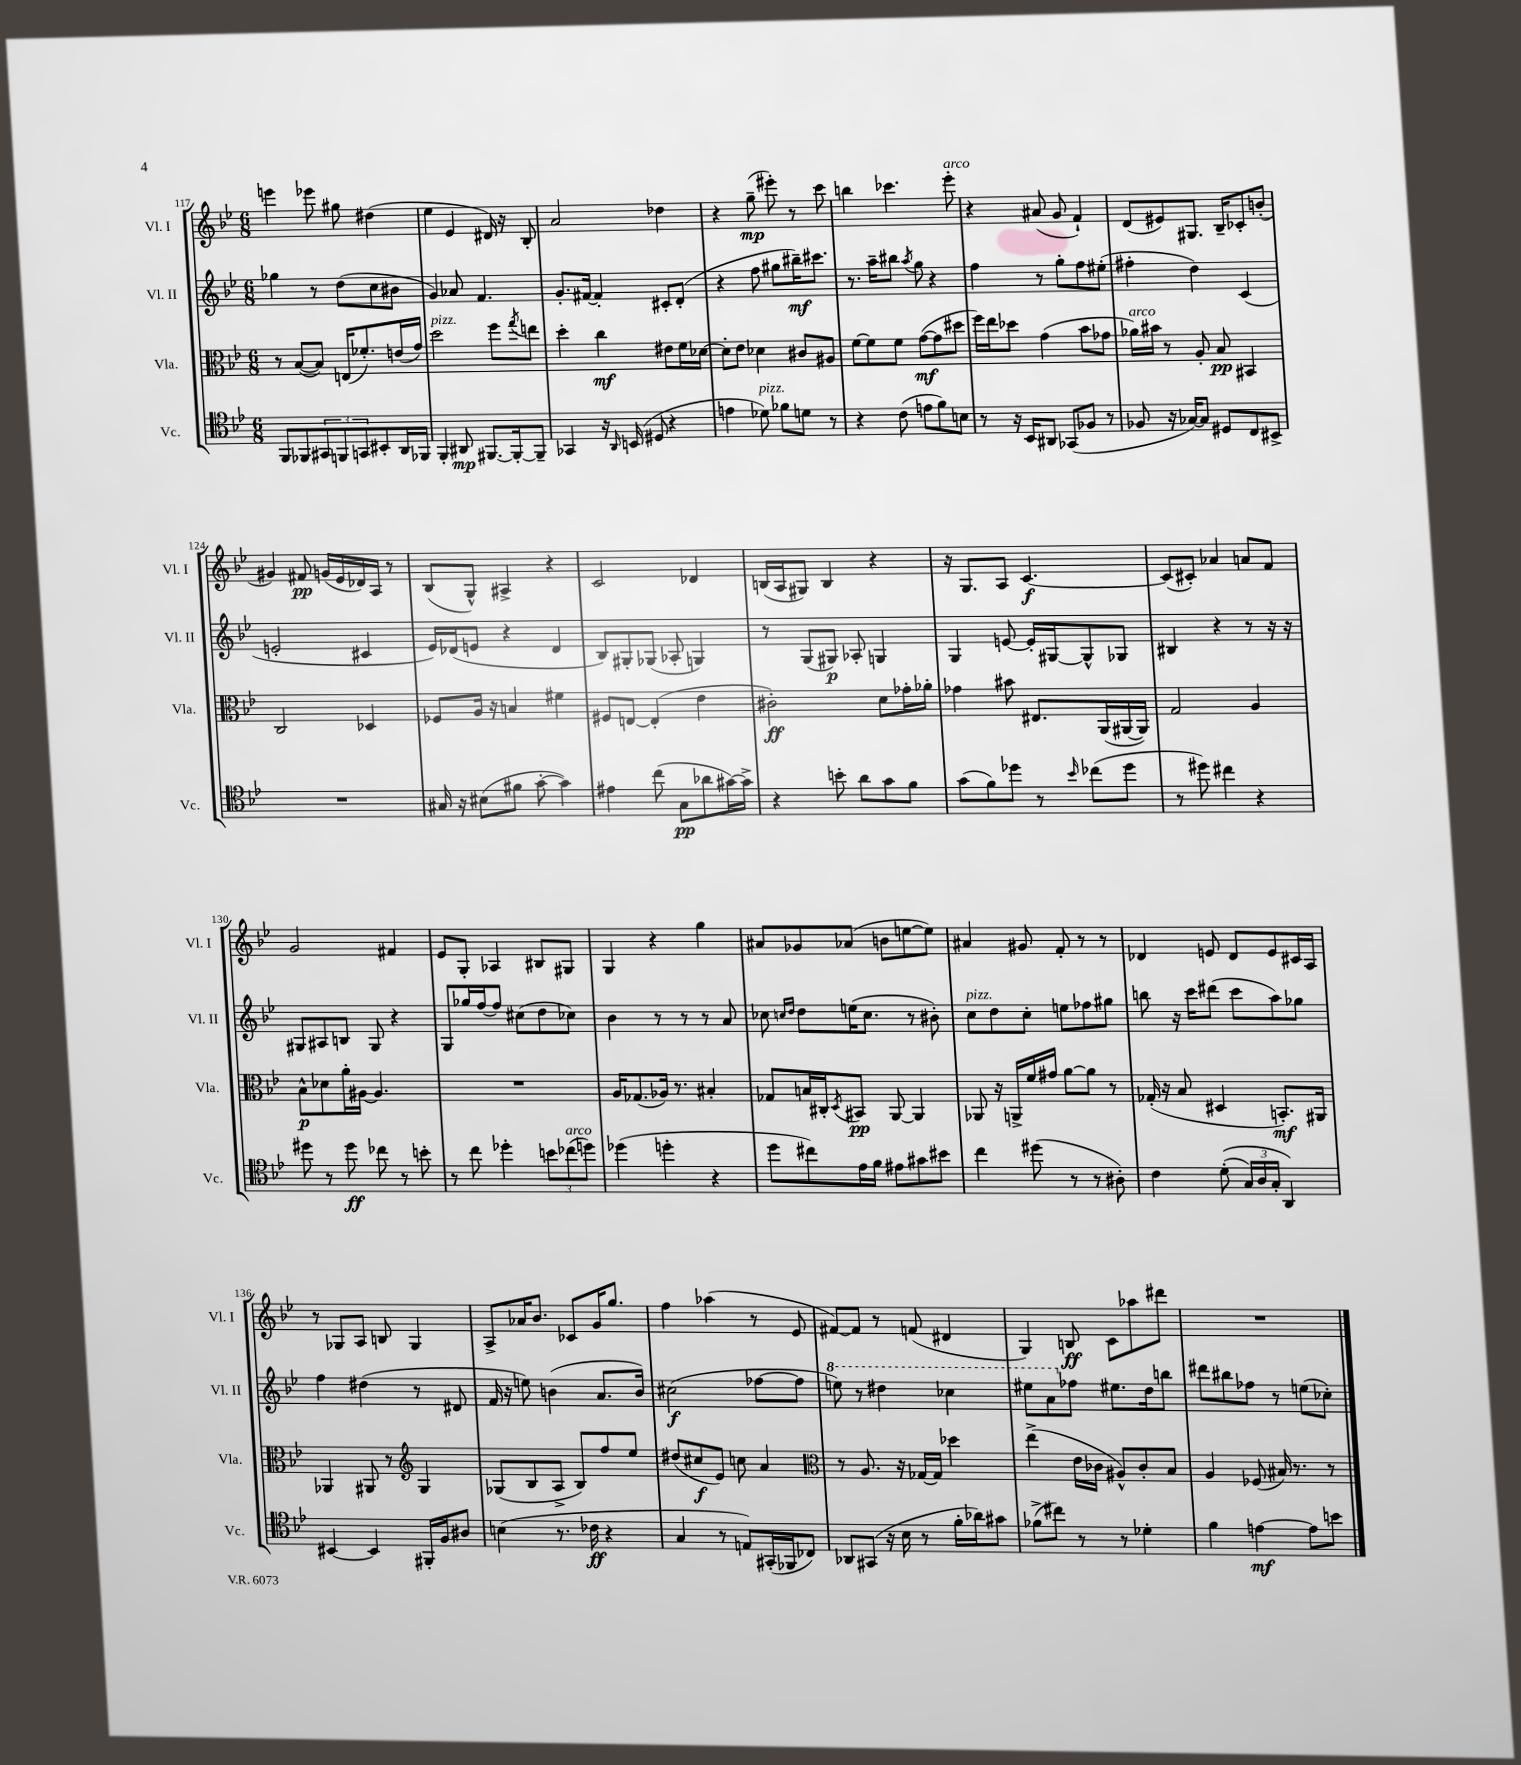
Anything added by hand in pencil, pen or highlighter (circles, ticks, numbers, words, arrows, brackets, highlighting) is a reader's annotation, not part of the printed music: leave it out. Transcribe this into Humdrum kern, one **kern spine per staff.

**kern	**dynam	**kern	**dynam	**kern	**dynam	**kern	**dynam
*part4	*part4	*part3	*part3	*part2	*part2	*part1	*part1
*staff4	*staff4	*staff3	*staff3	*staff2	*staff2	*staff1	*staff1
*I"Vc.	*	*I"Vla.	*	*I"Vl. II	*	*I"Vl. I	*
*I'Vc.	*	*I'Vla.	*	*I'Vl. II	*	*I'Vl. I	*
*clefC4	*	*clefC3	*	*clefG2	*	*clefG2	*
*k[b-e-]	*	*k[b-e-]	*	*k[b-e-]	*	*k[b-e-]	*
*M6/8	*	*M6/8	*	*M6/8	*	*M6/8	*
=117	=117	=117	=117	=117	=117	=117	=117
8FF/L	.	8r	.	4gg-X\	.	4eeen\	.
8FF-X/	.	([8B-/L	.	.	.	.	.
12GG#X/	.	8B-/J])	.	8r	.	8eee-X\	.
12FFn/	.	.	.	.	.	.	.
.	.	(16En/KL	.	(8dd\L	.	8gg#X\	.
12GGn/	.	.	.	.	.	.	.
.	.	8.f-X'/)	.	.	.	.	.
8BB#X'/	.	.	.	8cc\	.	(4dd#X\	.
16AA/L	.	(16en/L	.	8b#X\J	.	.	.
16FF-X/JJ	.	16g/JJ)	.	.	.	.	.
=118	=118	=118	=118	=118	=118	=118	=118
!	!	!LO:TX:a:i:t=pizz.	!	!	!	!	!
4FF'/	.	2dd\	.	4g/)	.	4ee-\	.
8AA#X/	mp	.	.	8a-X/	.	4e-/	.
[8.FF#X/L	.	.	.	4.f/	.	.	.
.	.	8ff\L	.	.	.	16d#X/)	.
16FF#'/k_	.	.	.	.	.	16r	.
.	.	8qgg/	.	.	.	.	.
8FF#~/J]	.	8een\J	.	.	.	8B-'/	.
=119	=119	=119	=119	=119	=119	=119	=119
4GG-X/	.	4dd'\	.	8.g'/L	.	2a/	.
.	.	.	.	[16f#X/Jk	.	.	.
16r	.	4cc\	mf	4f#'/]	.	.	.
16qqAA/	.	.	.	.	.	.	.
(16BBn/	.	.	.	.	.	.	.
8D#X/	.	.	.	.	.	.	.
4r	.	8e#X\L	.	8c#X'/L	.	4dd-X\	.
.	.	16f\L	.	(8d'/J	.	.	.
.	.	[16d-X\JJ	.	.	.	.	.
=120	=120	=120	=120	=120	=120	=120	=120
4en\	.	8d-'\L]	.	4r	.	4r	.
.	.	8e-\J	.	.	.	.	.
!LO:TX:a:i:t=pizz.	!	!	!	!	!	!	!
8d-X\)	.	4d-X\	.	8ff\	.	(8gg~\	mp
8f-X\L	.	.	.	8gg#X\L	.	8eee#X'\)	.
8dn\J	.	8c#X/L	.	16bb#X~\K)	mf	8r	.
.	.	.	.	8.ccc#X\J	.	.	.
8r	.	8A#X/J	.	.	.	8ccc\	.
=121	=121	=121	=121	=121	=121	=121	=121
4r	.	[8f\L	.	8.r	.	4bbn\	.
.	.	8f\]	.	.	.	.	.
.	.	.	.	16aa~\KL	.	.	.
(8c\	.	8f\J	.	8bb#X\J	.	4.ccc-X\	.
.	.	.	.	8qaa/	.	.	.
8en\L	.	([8g\L	mf	8gg\	.	.	.
8f\)	.	8g\]	.	4r	.	.	.
!	!	!	!	!	!	!LO:TX:a:i:t=arco	!
8Bn\J	.	8dd#X\J	.	.	.	8eee-'\	.
=122	=122	=122	=122	=122	=122	=122	=122
8r	.	16ff\LL)	.	4ff\	.	4r	.
.	.	16ee-\J	.	.	.	.	.
16r	.	8dd-X\J	.	.	.	.	.
16BB-/KL	.	.	.	.	.	.	.
8AA#X/J	.	(4g\	.	8r	.	(8a#X/	.
(8GG-X/L	.	.	.	8gg'\L	.	8g/	.
8F-X/J	.	8b-\L	.	8ff\	.	4f`/)	.
8r	.	8g-X\J	.	(8ee#X'\J	.	.	.
=123	=123	=123	=123	=123	=123	=123	=123
!	!	!LO:TX:a:i:t=arco	!	!	!	!	!
8F-X/	.	16a-X\LL)	.	4ff#X'\	.	(8d/L	.
.	.	16b#X\JJ	.	.	.	.	.
16r	.	8r	.	.	.	8e#X/)	.
[16G-X/KL)	.	.	.	.	.	.	.
8G-/J]	.	8A'/	.	4dd\)	.	8.G#X/J	.
8D#X/L	.	8B-/	pp	.	.	.	.
.	.	.	.	.	.	16B-~/KL	.
8C/	.	4BB#X/	.	(4c/	.	8c-X'/	.
8BB#X^/J	.	.	.	.	.	(8bn'/J	.
!!LO:LB:g=z
=124	=124	=124	=124	=124	=124	=124	=124
2.r	.	2C/	.	2en'/	.	4g#X/)	.
.	.	.	.	.	.	8f#X/	pp
.	.	.	.	.	.	(16gn/LL	.
.	.	.	.	.	.	16e-/	.
.	.	4D-X/	.	4c#X/	.	16d-X/)	.
.	.	.	.	.	.	16A/JJ	.
.	.	.	.	.	.	8r	.
=125	=125	=125	=125	=125	=125	=125	=125
16G#X/	.	8F-X/L	.	16e-/LL)	.	(8B-/L	.
16r	.	.	.	(16d-X/J	.	.	.
(8B#X\L	.	16A/Jk	.	8en/J	.	8G^^/J)	.
.	.	16r	.	.	.	.	.
8f#X\J	.	4Bn/	.	4r	.	4A#X^/	.
[8g'\	.	.	.	.	.	.	.
4g\])	.	4f#X\	.	4d-/	.	4r	.
=126	=126	=126	=126	=126	=126	=126	=126
4e#X\	.	8F#X/L	.	8B-/L)	.	2c/	.
.	.	[8En/J	.	8G#X'/	.	.	.
(8cc\	.	(4E'/]	.	(8G-X/J	.	.	.
8G\L	pp	.	.	8A-X'/	.	.	.
8a-X\	.	4e-\	.	4Gn/)	.	4d-X/	.
[16g#X\L)	.	.	.	.	.	.	.
16g#^\JJ]	.	.	.	.	.	.	.
=127	=127	=127	=127	=127	=127	=127	=127
4r	.	2c#X'\)	ff	8r	.	(16Bn/LL	.
.	.	.	.	.	.	16A/J	.
.	.	.	.	(8G/L	.	8G#X/J)	.
8bn'\	.	.	.	8G#X/J)	p	4B/	.
8a\L	.	.	.	8A-X'/	.	.	.
8g\	.	8d\L	.	4Gn/	.	4r	.
8f\J	.	16g-X'\L	.	.	.	.	.
.	.	16a-X'\JJ	.	.	.	.	.
=128	=128	=128	=128	=128	=128	=128	=128
(8g\L	.	4g-X\	.	4G/	.	16r	.
.	.	.	.	.	.	8.G/L	.
8f\)	.	.	.	.	.	.	.
8dd-X\J	.	8b#X\	.	[8en/	.	8A/J	.
8r	.	8.E#X/L	.	16e'/LL]	.	[4.c/	f
.	.	.	.	[16G#X/J	.	.	.
16qqb-/	.	.	.	.	.	.	.
(8cc-X\L	.	.	.	8G#^^/]	.	.	.
.	.	(16AA/L	.	.	.	.	.
8dd-\J	.	[16AA#X/	.	8G-X/J	.	.	.
.	.	16AA#/JJ])	.	.	.	.	.
=129	=129	=129	=129	=129	=129	=129	=129
8r	.	2G/	.	4B#X/	.	(8c/L]	.
8dd#X\)	.	.	.	.	.	8c#X'/J)	.
4cc#X\	.	.	.	4r	.	4a-X/	.
4r	.	4A/	.	8r	.	8an/L	.
.	.	.	.	16r	.	8f/J	.
.	.	.	.	16r	.	.	.
!!LO:LB:g=z
=130	=130	=130	=130	=130	=130	=130	=130
8dd#X\	.	8B-^^\L	p	8G#X/L	.	2g/	.
8r	.	8d-X\	.	8A#X/	.	.	.
8dd#\	ff	16a'\L	.	8Bn/J	.	.	.
.	.	[16A#X\JJ	.	.	.	.	.
8cc-X\	.	4.A#/]	.	8G#/	.	.	.
8r	.	.	.	4r	.	4f#X/	.
8bn'\	.	.	.	.	.	.	.
=131	=131	=131	=131	=131	=131	=131	=131
8r	.	2.r	.	8G/L	.	8e-/L	.
8cc\	.	.	.	16gg-X/L	.	8G'/J	.
.	.	.	.	[16ff/J	.	.	.
4dd-X'\	.	.	.	8ff/J]	.	4A-X/	.
.	.	.	.	(8cc#X\L	.	.	.
12bn\L	.	.	.	8dd\	.	8B#X/L	.
!LO:TX:a:i:t=arco	!	!	!	!	!	!	!
(12cc-X\	.	.	.	.	.	.	.
.	.	.	.	8cc-X\J)	.	8G#X/J	.
12ddn\J)	.	.	.	.	.	.	.
=132	=132	=132	=132	=132	=132	=132	=132
(4dd-X\	.	16A/KL	.	4b-\	.	4G/	.
.	.	(8.G-X/	.	.	.	.	.
4ddn'\	.	16A-X/Jk)	.	8r	.	4r	.
.	.	8.r	.	.	.	.	.
.	.	.	.	8r	.	.	.
4r	.	4B#X'/	.	8r	.	4gg\	.
.	.	.	.	8a/	.	.	.
=133	=133	=133	=133	=133	=133	=133	=133
8dd\L	.	8G-X/L	.	8cc-X\	.	8a#X/L	.
.	.	.	.	16qqccn/LL	.	.	.
.	.	.	.	16qqdd/JJ	.	.	.
8cc#X\)	.	16Bn/L	.	8dd\L	.	8g-X/	.
.	.	16C#X'/J	.	.	.	.	.
.	.	8qD/	.	.	.	.	.
16e-\L	.	8BB#X/J	pp	(16een\K	.	(8a-X/J	.
16f\JJ	.	.	.	8.cc\J	.	.	.
8e#X\L	.	[8AA/	.	.	.	8bn\L	.
8g#X\	.	4AA/]	.	8r	.	[8een\	.
8b#X\J	.	.	.	8b#X'\)	.	8ee\J])	.
=134	=134	=134	=134	=134	=134	=134	=134
!	!	!	!	!LO:TX:a:i:t=pizz.	!	!	!
4cc\	.	8AA-X/	.	8cc\L	.	4a#X/	.
.	.	16r	.	8dd\	.	.	.
.	.	16AAn^/LL	.	.	.	.	.
(8dd#X\	.	16f/	.	8cc'\J	.	8g#X/	.
.	.	16g#X/JJ	.	.	.	.	.
8r	.	[8a\L	.	8een\L	.	8f'/	.
8r	.	8a\J]	.	8ff-X\	.	8r	.
8A#X'\)	.	8r	.	8gg#X\J	.	8r	.
=135	=135	=135	=135	=135	=135	=135	=135
4c\	.	(16G-X'/	.	8bbn\	.	4d-X/	.
.	.	16r	.	.	.	.	.
.	.	8B-/	.	16r	.	.	.
.	.	.	.	16ccc\KL	.	.	.
((8d'\	.	4D#X/	.	(8ddd#X\J	.	8en/	.
24G/LL)	.	.	.	8ccc\L	.	8d-/L	.
24A/	.	.	.	.	.	.	.
24G'/JJ	.	.	.	.	.	.	.
4AA/)	.	8.BBn'/L)	mf	8aa\)	.	8e/	.
.	.	.	.	8gg-X\J	.	16c#X/L	.
.	.	16AA#X/Jk	.	.	.	16A/JJ	.
!!LO:LB:g=z
=136	=136	=136	=136	=136	=136	=136	=136
[4BB#X/	.	4AA-X/	.	4ff\	.	8r	.
.	.	.	.	.	.	8G-X/L	.
4BB#/]	.	8AA#X/	.	(4dd#X\	.	8A/J	.
.	.	8r	.	.	.	8Bn/	.
*	*	*clefG2	*	*	*	*	*
16FF#X'/LL	.	4G/	.	8r	.	4G-/	.
16F/J	.	.	.	.	.	.	.
8A#X/J	.	.	.	8d#X/	.	.	.
=137	=137	=137	=137	=137	=137	=137	=137
(4Bn\	.	(8G-X/L	.	16f/	.	8A^/L	.
.	.	.	.	16r	.	.	.
.	.	8B-/	.	8een\)	.	16a-X/K	.
.	.	.	.	.	.	8.b-/J	.
8.r	.	8A^/J	.	(4bn\	.	.	.
.	.	8B-/L)	.	.	.	8c-X/L	.
16c-X\	ff	.	.	.	.	.	.
4r	.	8ff/	.	8.a/L	.	16g/K	.
.	.	.	.	.	.	8.gg/J	.
.	.	8ee-/J	.	.	.	.	.
.	.	.	.	16b/Jk)	.	.	.
=138	=138	=138	=138	=138	=138	=138	=138
4G/	.	(8dd#X/L	.	(2cc#X\	f	4ff\	.
.	.	8cc#X/	f	.	.	.	.
8r	.	8e-/J)	.	.	.	(4aa-X\	.
8En/L)	.	8ccn\	.	.	.	.	.
(16GG#X'/L	.	4a/	.	[8ff-X\L	.	8r	.
16FF-X/J	.	.	.	.	.	.	.
8C-X/J)	.	.	.	8ff-\J]	.	8e-/	.
=139	=139	=139	=139	=139	=139	=139	=139
*	*	*clefC3	*	*	*	*	*
*	*	*	*	*8va	*	*	*
8AA-X/L	.	8r	.	8eeen\)	.	[8f#X/L)	.
(8GG#X/J	.	8.A/	.	8r	.	8f#/J]	.
16r	.	.	.	4ddd#X\	.	8r	.
16B-\	.	16r	.	.	.	.	.
8r	.	[16G-X/LL	.	.	.	(8fn/	.
.	.	16G-/JJ]	.	.	.	.	.
16f'\LL	.	4dd-X\	.	4ccc-X\	.	4d#X/	.
16a-X\J)	.	.	.	.	.	.	.
8g#X\J	.	.	.	.	.	.	.
=140	=140	=140	=140	=140	=140	=140	=140
(8f-X^\L	.	(4ee-^\	.	8eee#X\L	.	4G/)	.
8cc#X\J)	.	.	.	8aa\	.	.	.
*	*	*	*	*X8va	*	*	*
8r	.	16e-\LL	.	8ff-X\J	.	8Bn/	ff
.	.	16c-X\JJ	.	.	.	.	.
8r	.	8A#X^^/L)	.	8.ee#X\L	.	8c\L	.
4d-X'\	.	8c-'/	.	.	.	8aa-X\	.
.	.	.	.	16dd\k	.	.	.
.	.	8B-/J	.	8bbn\J	.	8ddd#X\J	.
=141	=141	=141	=141	=141	=141	=141	=141
4f\	.	4A/	.	8ddd#X\L	.	2.r	.
.	.	.	.	8bb#X\	.	.	.
[4en\	mf	(8F-X/	.	8ff-X\J	.	.	.
.	.	16B#X/)	.	8r	.	.	.
.	.	8.r	.	.	.	.	.
8e\L]	.	.	.	(8een\L	.	.	.
8bn\J	.	8r	.	8cc-X'\J)	.	.	.
==	==	==	==	==	==	==	==
*-	*-	*-	*-	*-	*-	*-	*-
